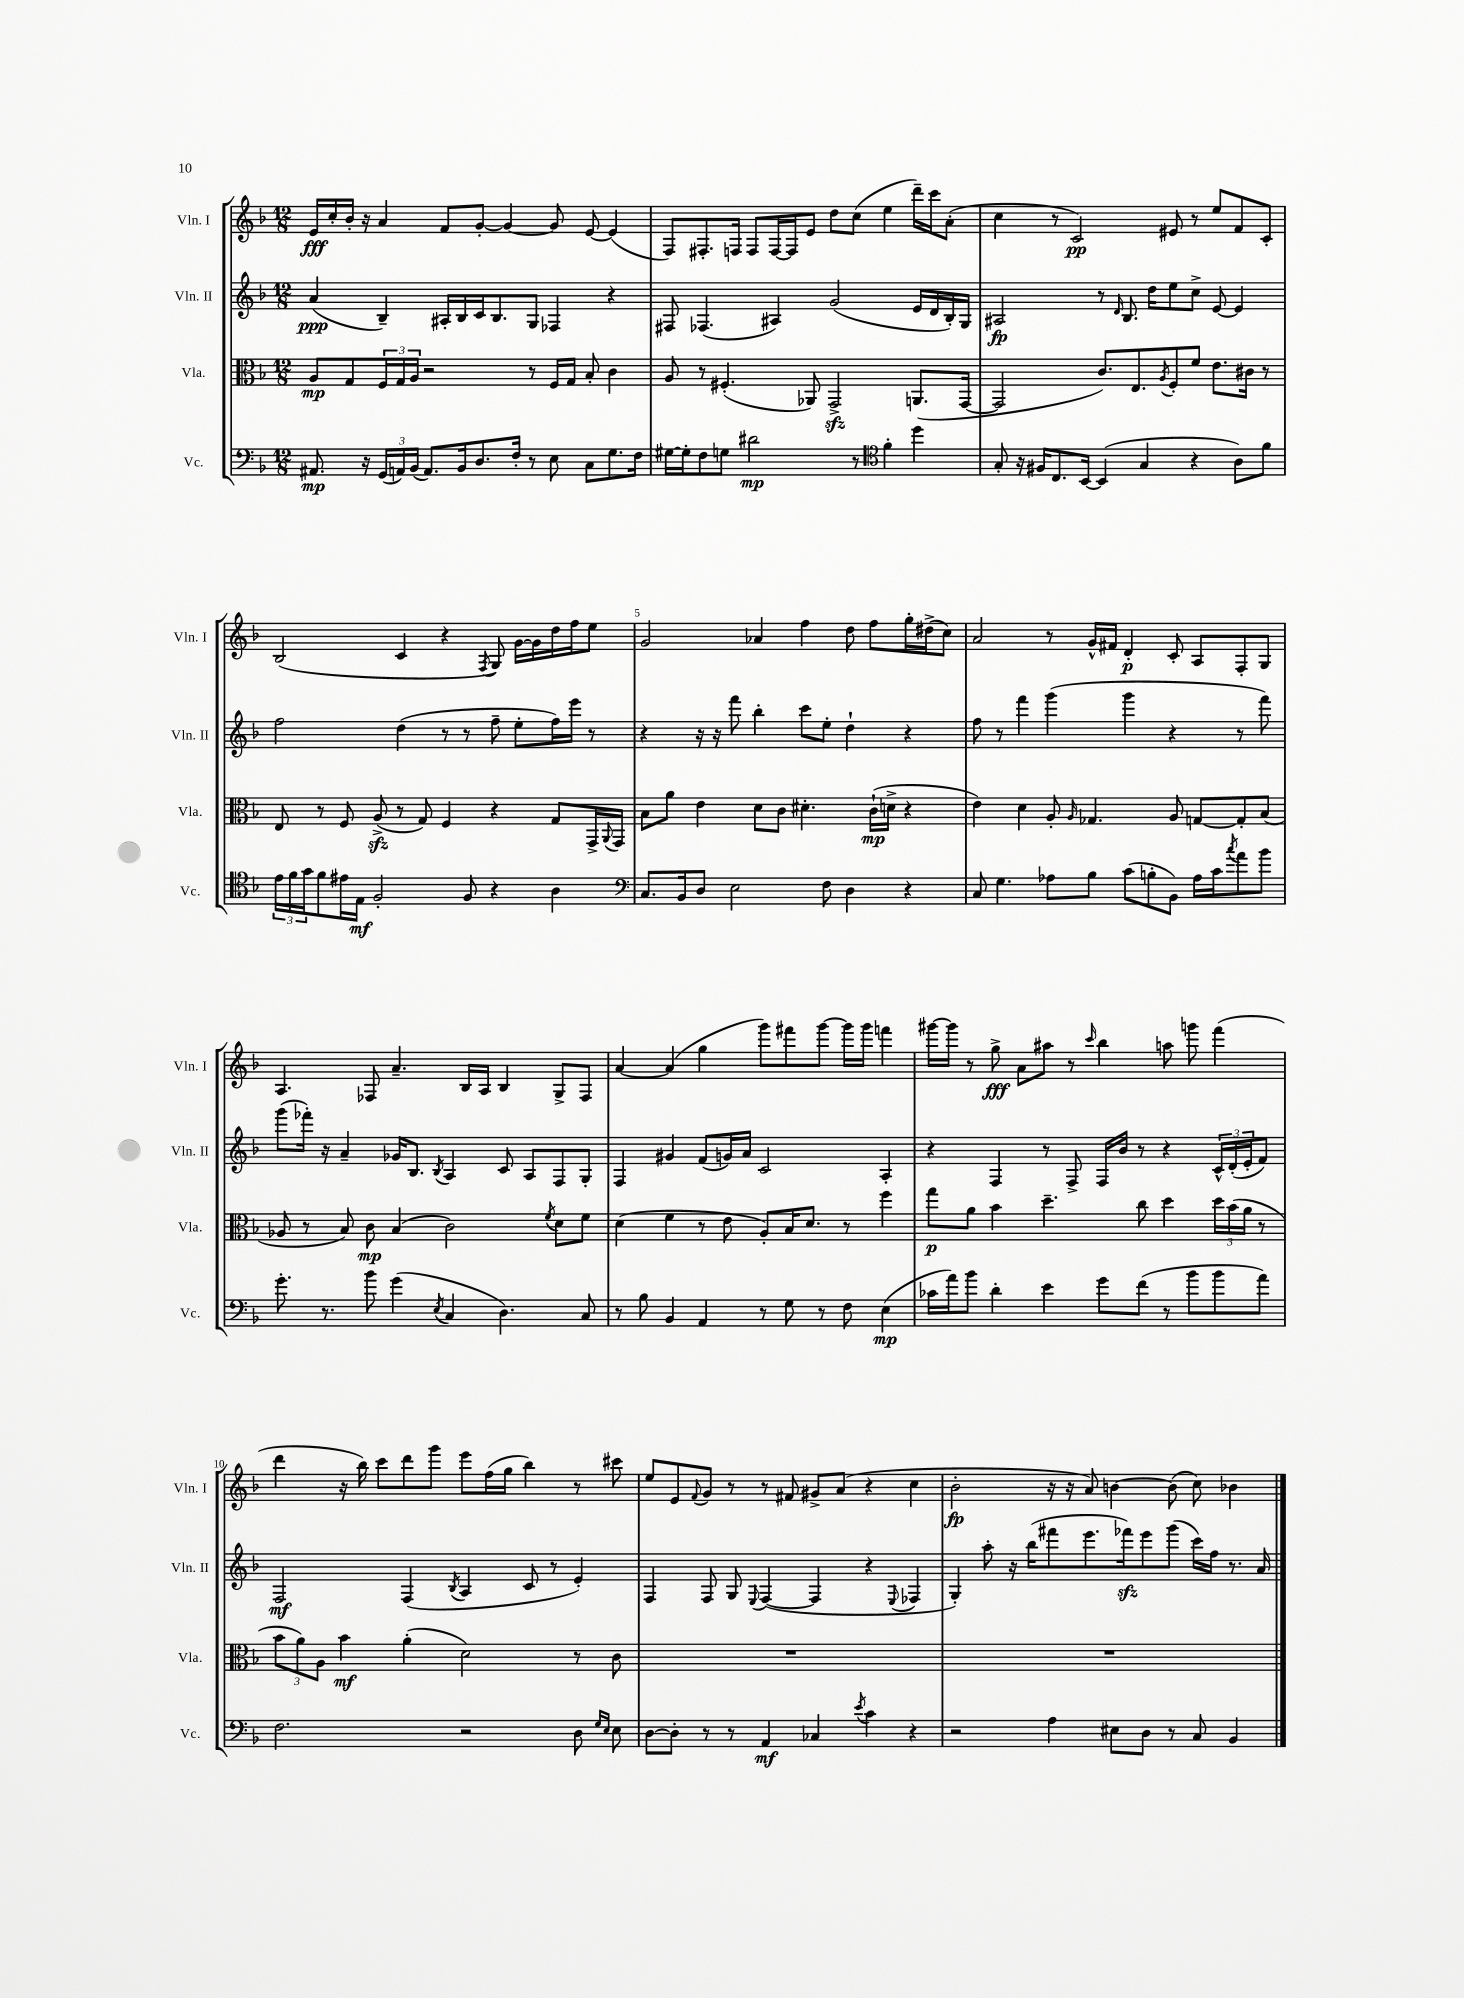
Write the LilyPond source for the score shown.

<<
\new StaffGroup <<
\new Staff = "s0" \with { instrumentName = "Vln. I" shortInstrumentName = "Vln. I" } {
    \clef treble \key f \major \numericTimeSignature \time 12/8
    e'16\fff c''16-. bes'16-. r16 a'4 f'8 g'8~-. g'4~ g'8 e'8~ e'4( |
    f8) fis8.-. f16 f8 f16~ f16 e'8 d''8 c''8( e''4 d'''16--) c'''16 a'8-.( |
    c''4 r8 c'2\pp) eis'8 r8 e''8 f'8 c'8-. |
    bes2( c'4 r4 \acciaccatura { f8 } g8) g'16~ g'16 d''16 f''16 e''8 |
    g'2 aes'4 f''4 d''8 f''8 g''16-. dis''16->( c''8) |
    a'2 r8 g'16-^ fis'16 d'4-.\p c'8-. a8 f8-. g8 |
    a4. fes8 a'4.-- bes16 a16 bes4 g8-> fes8 |
    a'4~ a'4( g''4 g'''8) fis'''8 g'''8~ g'''16 g'''16 f'''4 |
    gis'''16~ gis'''16 r8 g''8->\fff a'8 ais''8 r8 \grace { c'''16 } bes''4 a''8 g'''8 f'''4( |
    d'''4 r16 bes''16) c'''8 d'''8 g'''8 e'''8 f''16( g''16 bes''4) r8 cis'''8 |
    e''8 e'8 \appoggiatura { f'8 } g'8 r8 r8 fis'8 gis'8-> a'8( r4 c''4 |
    bes'2-.\fp r16 r16 a'8) b'4~ b'8( c''8) bes'4 \bar "|." |
}
\new Staff = "s1" \with { instrumentName = "Vln. II" shortInstrumentName = "Vln. II" } {
    \clef treble \key f \major \numericTimeSignature \time 12/8
    a'4\ppp( bes4--) ais16-. bes16 c'16 bes8. g8 fes4 r4 |
    fis8 fes4.( ais4) g'2( e'16 d'16 bes16-.) g16 |
    ais2\fp r8 \grace { d'16 } bes8. d''16 e''8 c''8-> e'8~ e'4 |
    f''2 d''4( r8 r8 f''8-- e''8-. f''16) e'''16 r8 |
    r4 r16 r16 f'''8 bes''4-. c'''8 e''8-. d''4-! r4 |
    f''8 r8 f'''4 g'''4( g'''4 r4 r8 f'''8) |
    g'''8( fes'''16-.) r16 a'4-- ges'16 bes8. \acciaccatura { bes8 } a4 c'8 a8 f8 g8-. |
    f4 gis'4 f'8( g'16) a'16 c'2 a4-. |
    r4 f4 r8 f8-> f16 bes'16 r8 r4 \tuplet 3/2 { c'16-^ d'16-.( e'16-. } f'8) |
    f2\mf f4( \acciaccatura { bes8 } a4 c'8 r8 e'4-.) |
    f4 f8 g8 \appoggiatura { e8 } f4~( f4 r4 \appoggiatura { e8 } fes4 |
    g4-.) a''8-. r16 bes''16( fis'''8 e'''8. fes'''16\sfz) e'''8 g'''8( c'''16) f''16 r8. a'16 \bar "|." |
}
\new Staff = "s2" \with { instrumentName = "Vla." shortInstrumentName = "Vla." } {
    \clef alto \key f \major \numericTimeSignature \time 12/8
    a8\mp g8 \tuplet 3/2 { f16 g16 a16 } r2 r8 f16 g16 bes8-. c'4 |
    a8 r8 fis4.-.( aes,8) g,2->\sfz a,8.( g,16~ |
    g,2 c'8.) e8. \acciaccatura { a8 } f8-. f'8 e'8. cis'16 r8 |
    e8 r8 f8 a8->\sfz( r8 g8) f4 r4 g8 g,16-> \appoggiatura { a,8 } g,16 |
    bes8 a'8 e'4 d'8 c'8 dis'4.-. c'16-!\mp( d'16-> r4 |
    e'4) d'4 a8-. \grace { a16 } ges4. a8 g8~ g8-. bes8( |
    aes8 r8 bes8) c'8\mp bes4( c'2) \acciaccatura { f'8 } d'8 f'8 |
    d'4( f'4 r8 e'8 a8-.) bes16 d'8. r8 f''4 |
    g''8\p a'8 bes'4 d''4.-- c''8 d''4 \tuplet 3/2 { d''16 bes'16( a'16 } r8 |
    \tuplet 3/2 { bes'8 a'8) a8 } bes'4\mf a'4-.( d'2) r8 c'8 |
    R1. |
    R1. \bar "|." |
}
\new Staff = "s3" \with { instrumentName = "Vc." shortInstrumentName = "Vc." } {
    \clef bass \key f \major \numericTimeSignature \time 12/8
    ais,8.\mp r16 \tuplet 3/2 { g,16( a,16) bes,16( } a,8.) bes,16 d8. f16-. r8 e8 c8 g8. f16 |
    gis16~ gis16-. f8 g8 dis'2\mp r8 \clef tenor f'4-. d''4 |
    g8-. r16 fis16 c8. bes,16~ bes,4( g4 r4 a8) f'8 |
    \tuplet 3/2 { e'16 f'16 g'16 } f'8 eis'16 e16\mf f2-. f8 r4 a4 |
    \clef bass c8. bes,16 d8 e2 f8 d4 r4 |
    c8 g4. aes8 bes8 c'8( b8-. bes,8) aes16 c'16 \acciaccatura { c''8 } a'8 bes'8 |
    g'8.-. r8. bes'8 g'4( \acciaccatura { e8 } c4 d4.) c8 |
    r8 bes8 bes,4 a,4 r8 g8 r8 f8 e4\mp( |
    ces'16 a'16) bes'8 d'4-. e'4 g'8 f'8( r8 bes'8 bes'8 a'8) |
    f2. r2 d8 \grace { g16 e16 } e8 |
    d8~ d8-. r8 r8 a,4\mf ces4 \acciaccatura { e'8 } c'4 r4 |
    r2 a4 eis8 d8 r8 c8 bes,4 \bar "|." |
}
>>
>>
\layout { \context { \Score \override BarNumber.break-visibility = ##(#f #t #t) barNumberVisibility = #(every-nth-bar-number-visible 5) } }
